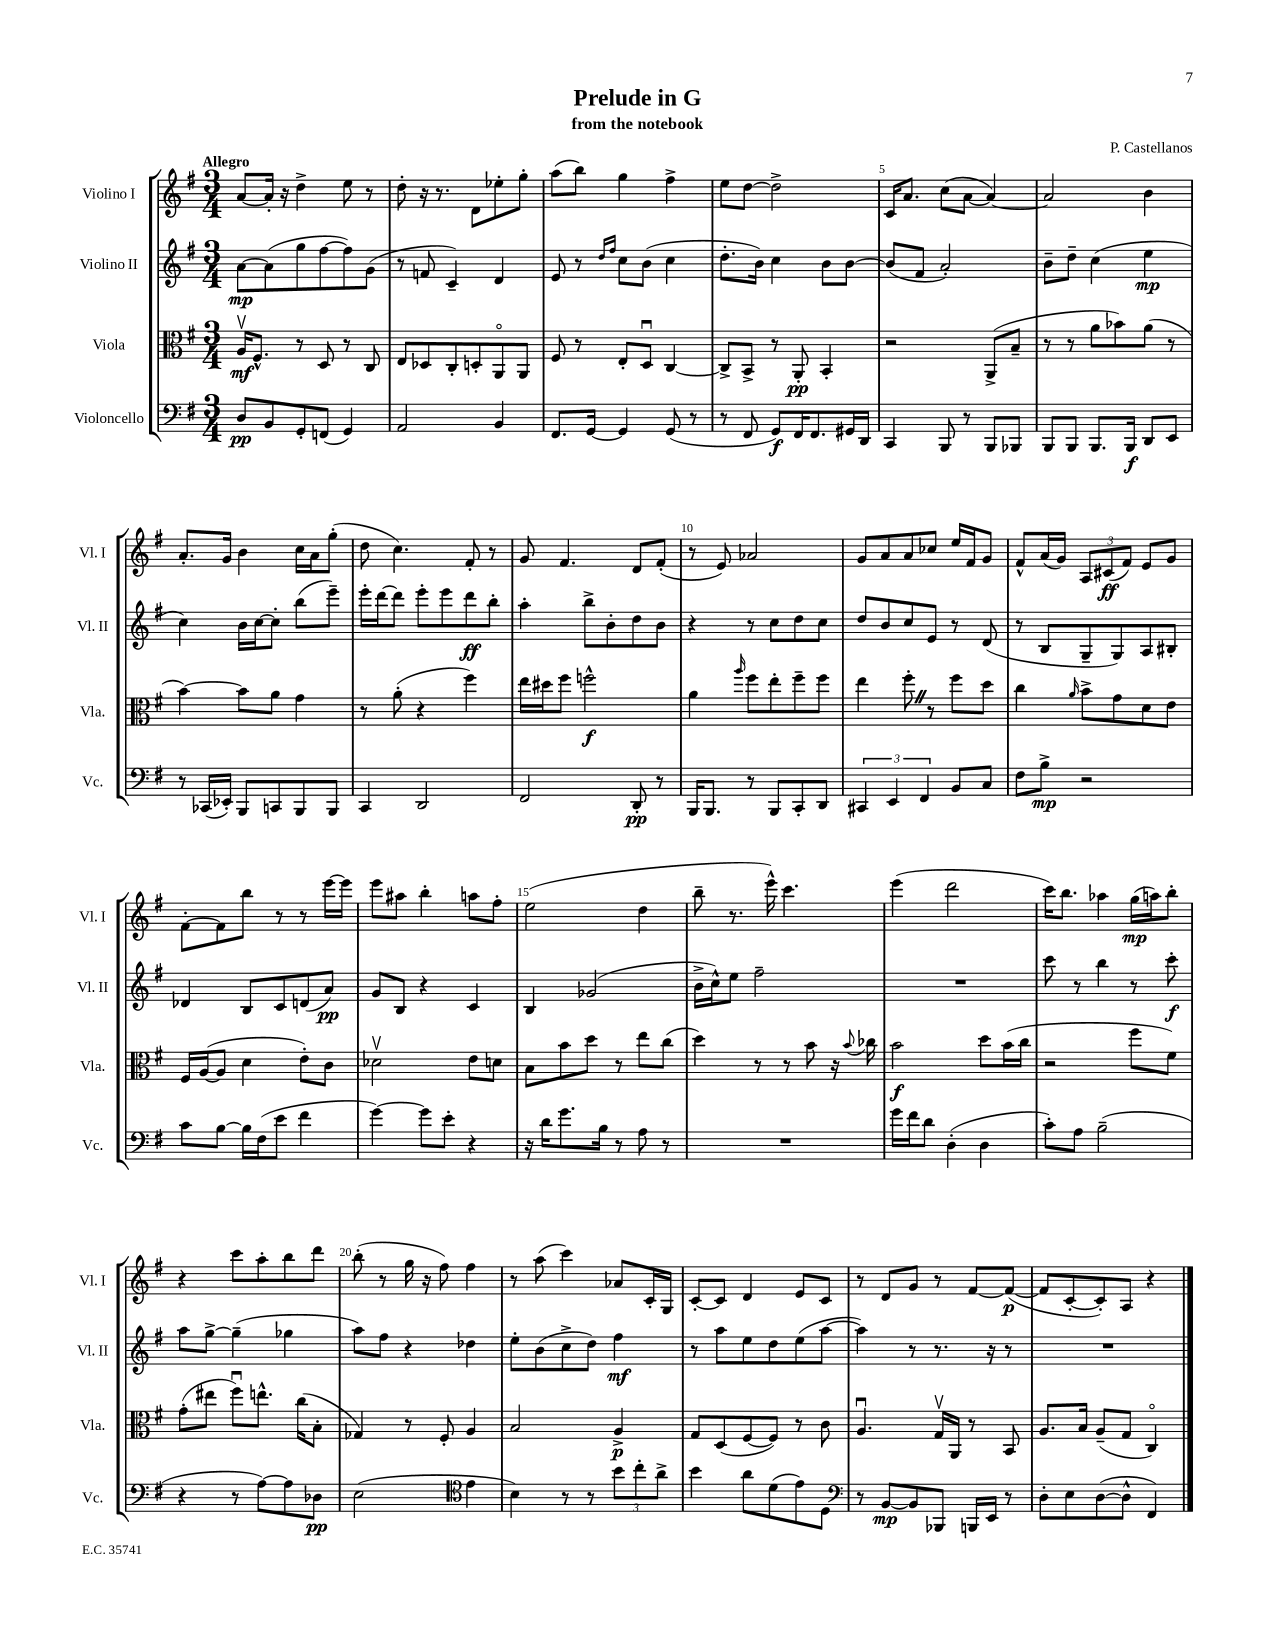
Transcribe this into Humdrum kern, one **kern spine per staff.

**kern	**kern	**kern	**kern
*staff4	*staff3	*staff2	*staff1
*clefF4	*clefC3	*clefG2	*clefG2
*k[f#]	*k[f#]	*k[f#]	*k[f#]
*M3/4	*M3/4	*M3/4	*M3/4
8D	16Av	[8a	[8a
.	8.F#^^	.	.
8BB	.	(8a]	16a']
.	.	.	16r
8GG'	8r	8gg	4dd^
(8FF	8D	[8ff#	.
4GG)	8r	8ff#])	8ee
.	8C	(8g	8r
=	=	=	=
2AA	8E	8r	8dd'
.	8D-	8f	16r
.	.	.	8.r
.	8C'	4c~)	.
.	8D'	.	8d
4BB	8AAo	4d	8ee-'
.	8AA	.	8gg'
=	=	=	=
8.FF#	8F#	8e	(8aa
.	8r	8r	8bb)
[16GG	.	.	.
.	.	16qqdd	.
.	.	16qqff#	.
4GG]	8E'	8cc	4gg
.	8Du	(8b	.
(8GG	[4C	4cc	4ff#^
8r	.	.	.
=	=	=	=
8r	8C^]	8.dd'	8ee
8FF#	8BB^	.	[8dd
.	.	16b)	.
8GG)	8r	4cc	2dd^]
16FF#	8AA'	.	.
8.FF#	.	.	.
.	4BB'	8b	.
16GG#	.	[8b	.
16DD	.	.	.
=	=	=	=
4CC	2r	(8b]	16c
.	.	.	8.a
.	.	8f#	.
8BBB	.	2a')	(8cc
8r	.	.	[8a
8BBB	(8AA^	.	4a_)
8BBB-	8B~	.	.
=	=	=	=
8BBB	8r	8b~	2a]
8BBB	8r	8dd~	.
8.BBB	8a	(4cc	.
.	8b-)	.	.
16BBB	.	.	.
8DD	(8a	4ee	4b
8EE	8r	.	.
=	=	=	=
8r	[4b)	4cc)	8.a'
(16CC-	.	.	.
16EE-')	.	.	16g
8BBB	8b]	16b	4b
.	.	[16cc	.
8CC	8a	8cc']	.
8BBB	4g	(8bb	16cc
.	.	.	16a
8BBB	.	8eee~)	(8gg'
=	=	=	=
4CC	8r	16eee'	8dd
.	.	[16ddd	.
.	(8a'	8ddd]	4.cc)
2DD	4r	8eee'	.
.	.	8eee	.
.	4ff#)	8ddd	8f#'
.	.	8bb'	8r
=	=	=	=
2FF#	16ee	4aa'	8g
.	16dd#	.	.
.	8ff#	.	4.f#
.	2ff^^	8bb^	.
.	.	8b'	.
8DD'	.	8dd	8d
8r	.	8b	(8f#'
=	=	=	=
16BBB	4a	4r	8r
8.BBB	.	.	.
.	.	.	8e)
.	16qqaa	.	.
8r	8ff#	8r	2a-
8BBB	8ee'	8cc	.
8CC'	8ff#~	8dd	.
8DD	8ff#	8cc	.
=	=	=	=
6CC#	4ee	8dd	8g
.	.	8b	8a
6EE	.	.	.
.	8ff#'	8cc	8a
6FF#	.	.	.
.	8r	8e	8cc-
8BB	8ff#	8r	16ee
.	.	.	16f#
8C	8dd	(8d	8g
=	=	=	=
8F#	4cc	8r	8f#^^
8B^	.	8B	(16a
.	.	.	16g)
.	16qqa	.	.
2r	8b^	8G~	12A
.	.	.	(12c#
.	8g	8G)	.
.	.	.	12f#)
.	8d	8A	8e
.	8e	8B#'	8g
=	=	=	=
8c	16F#	4d-	[8f#'
.	([16A	.	.
[8B	8A]	.	8f#]
16B]	4d	8B	8bb
(16F#	.	.	.
8e	.	8c	8r
4f#	8e')	(8d	8r
.	8c	8a)	[16eee
.	.	.	16eee]
=	=	=	=
[4g)	2d-v	8g	8eee
.	.	8B	8aa#
8g]	.	4r	4bb'
8e'	.	.	.
4r	8e	4c	8aa
.	8d	.	8ff#'
=	=	=	=
16r	8B	4B	(2ee
16d	.	.	.
8.g	8b	.	.
.	8dd	(2g-	.
16B	.	.	.
8r	8r	.	.
8A	8ee	.	4dd
8r	(8cc	.	.
=	=	=	=
2.r	4dd)	16b^	8bb~
.	.	16cc^^)	.
.	.	8ee	8.r
.	8r	2ff#~	.
.	.	.	16eee^^)
.	8r	.	4.ccc
.	8b	.	.
.	16r	.	.
.	8qqb	.	.
.	16cc-	.	.
=	=	=	=
16g	2b	2.r	(4eee
16f#	.	.	.
8d	.	.	.
(4D'	.	.	2ddd
4D	8dd	.	.
.	(16b	.	.
.	16cc	.	.
=	=	=	=
8c')	2r	8ccc	16ccc)
.	.	.	8.bb
8A	.	8r	.
(2B~	.	4bb	4aa-
.	8ff#	8r	(16gg
.	.	.	16aa)
.	8f#)	8ccc'	8bb'
=	=	=	=
4r	(8g'	8aa	4r
.	8ee#	[8gg^	.
8r	8ff#u)	(4gg~]	8ccc
[8A)	8.ee^^	.	8aa'
8A]	.	4gg-	8bb
.	(16cc	.	.
8D-	8B'	.	8ddd
=	=	=	=
(2E	4G-)	8aa)	(8bb'
.	.	8ff#	8r
.	8r	4r	16gg
.	.	.	16r
.	8F#'	.	8ff#)
*clefC4	*	*	*
4e	4A	4dd-	4ff#
=	=	=	=
4B)	2B	8ee'	8r
.	.	(8b	(8aa
8r	.	8cc^	4ccc)
8r	.	8dd)	.
12b	4A^	4ff#	8a-
12cc'	.	.	.
.	.	.	16c'
12a^	.	.	.
.	.	.	16G
=	=	=	=
4b	8G	8r	[8c'
.	(8D	8aa	8c]
8a	[8F#	8ee	4d
(8d	8F#])	8dd	.
8e)	8r	(8ee	8e
8D	8c	[8aa	8c
=	=	=	=
*clefF4	*	*	*
8r	4.Au	4aa])	8r
[8BB	.	.	8d
8BB]	.	8r	8g
8BBB-	16Gv	8.r	8r
.	16AA	.	.
16BBB	8r	.	[8f#
16EE	.	16r	.
8r	8BB	8r	(8f#_
=	=	=	=
8D'	8.A	2.r	8f#]
8E	.	.	[8c'
.	16B	.	.
([8D	(8A~	.	8c'])
8D^^]	8G	.	8A
4FF#)	4Co)	.	4r
==	==	==	==
*-	*-	*-	*-
